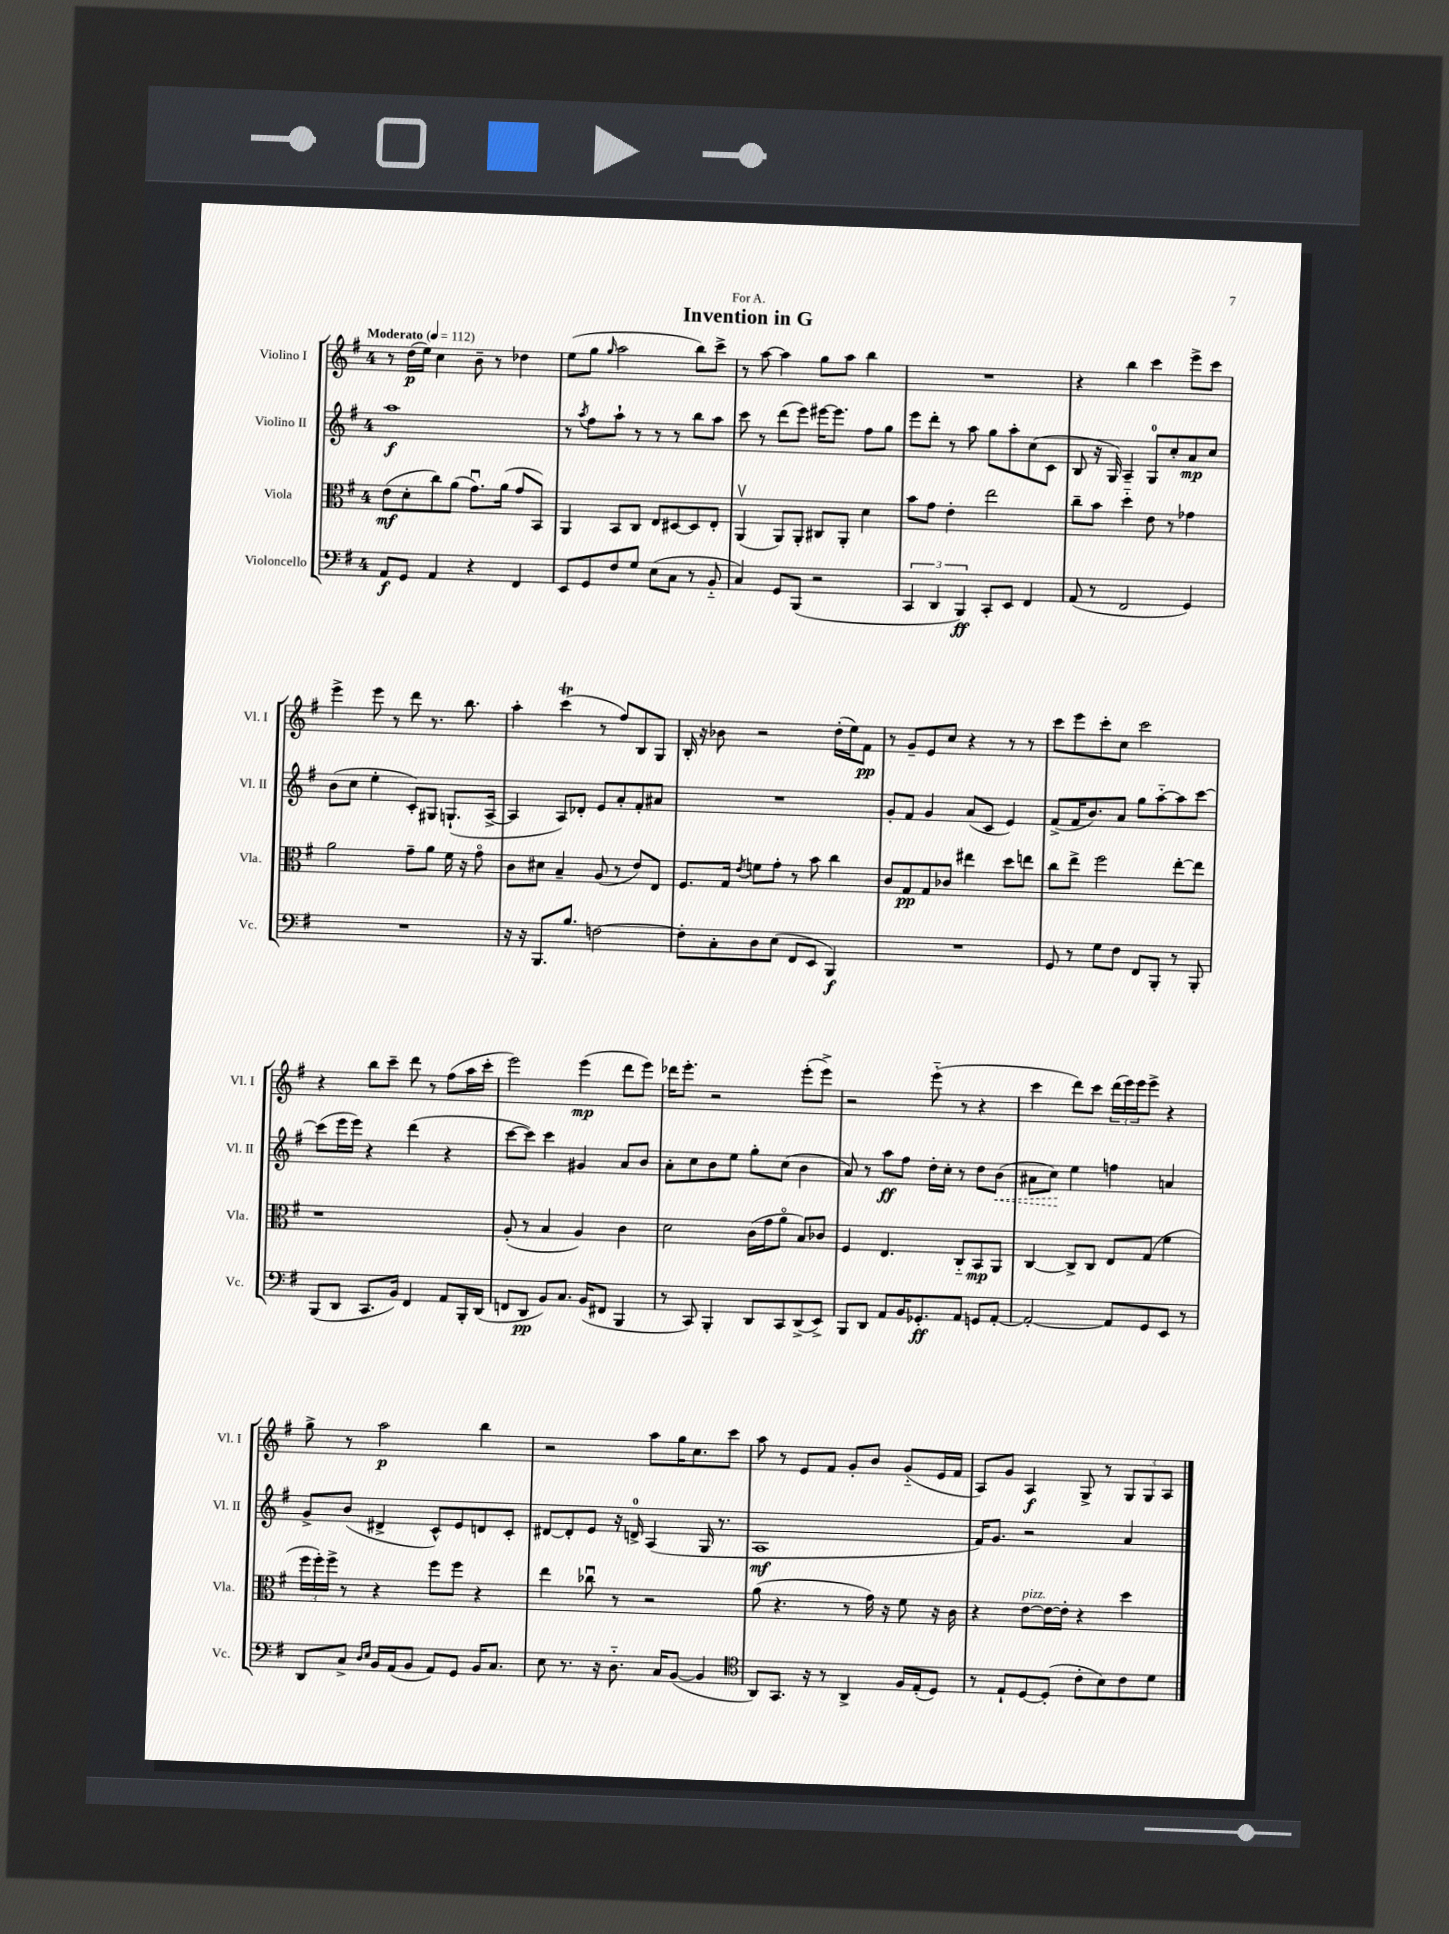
\header { title = "Invention in G" dedication = "For A." }
<<
\new StaffGroup <<
\new Staff = "s0" \with { instrumentName = "Violino I" shortInstrumentName = "Vl. I" } {
    \clef treble \key g \major \once \override Staff.TimeSignature.style = #'single-digit \time 4/4 \tempo "Moderato" 4 = 112
    r8 d''16\p( e''16) c''4 b'8-- r8 des''4 |
    e''8( g''8 \grace { g''16 } a''2 b''8) c'''8-> |
    r8 a''8~ a''4 g''8 a''8 b''4 |
    R1 |
    r4 b''4 c'''4 e'''8-> c'''8 |
    e'''4-> e'''8 r8 d'''8 r8. b''8. |
    a''4-. c'''4\trill( r8 fis''8) b8 g8 |
    b16-. r16 bes'8 r2 d''16-.( e''16) fis'8\pp |
    r8 g'8-- e'8 c''8 r4 r8 r8 |
    c'''8 e'''8 c'''8-. c''8 c'''2 |
    r4 b''8 c'''8-- d'''8 r8 fis''8( a''16 c'''16-. |
    e'''2) e'''4\mp( d'''8 e'''8) |
    des'''16 e'''8.-. r2 e'''8-.( e'''8->) |
    r2 e'''8-_( r8 r4 |
    c'''4 d'''8) c'''8 \tuplet 3/2 { d'''16( e'''16) e'''16 } e'''8-> r4 |
    g''8-> r8 a''2\p b''4 |
    r2 a''8 g''16 c''8. c'''8 |
    a''8 r8 e'8 fis'8 g'8-. b'8 g'8-_( e'16 fis'16 |
    a8) g'8 a4\f g8-> r8 \tuplet 3/2 { g8 g8 a8 } \bar "|." |
}
\new Staff = "s1" \with { instrumentName = "Violino II" shortInstrumentName = "Vl. II" } {
    \clef treble \key g \major \once \override Staff.TimeSignature.style = #'single-digit \time 4/4
    a''1\f |
    r8 \acciaccatura { a''8 } fis''8 a''8-! r8 r8 r8 b''8 a''8 |
    c'''8 r8 d'''8( e'''8) eis'''16~ eis'''8. fis''8 g''8 |
    e'''8 d'''8-. r8 a''8 g''8 a''8-. c''8( c'8 |
    b8 r16 g16) a4-- g8-0 c''8-. a'8\mp c''8 |
    b'8( c''8 e''4-. c'8-.) gis8 g8.-!( a16~-> |
    a4 a8) des'8-. e'8 a'8-. fis'8-. ais'8 |
    R1 |
    g'8-. fis'8 g'4 a'8( c'8 e'4) |
    fis'8->( fis'16 b'8.) a'8 g''8 a''8~-_ a''8 c'''8~ |
    c'''8( e'''16 e'''16) r4 d'''4( r4 |
    c'''8~ c'''8) c'''4 gis'4 a'8 b'8 |
    a'8-. c''8 b'8 e''8 g''8-. c''8( b'4 |
    a'8) r8 a''8\ff fis''8 d''16-. c''16-. r8 d''8 \once \override Hairpin.style = #'dashed-line b'8\<( |
    ais'8 c''8\!) e''4 f''4 a'4 |
    g'8-> b'8( dis'4-> c'8-^) e'8 d'8 c'8-. |
    dis'8~ dis'8-. e'8 r16 d'16-0-> a4( g16 r8. |
    a1\mf |
    fis'16) g'8. r2 a'4 \bar "|." |
}
\new Staff = "s2" \with { instrumentName = "Viola" shortInstrumentName = "Vla." } {
    \clef alto \key g \major \once \override Staff.TimeSignature.style = #'single-digit \time 4/4
    e'8\mf( d'8-. c''8) a'8( g'8.\downbow) a'16( g'8 b,8) |
    a,4 b,8 c8 e8 dis8~ dis8 e8-. |
    a,4\upbow( a,8) a,8-. cis8 a,8-. d'4 |
    b'8 g'8 e'4-. e''2 |
    c''8-- b'8 d''4-_ e'8 r8 ges'4 |
    a'2 g'8-- a'8 fis'16 r16 g'8\flageolet |
    c'8 dis'8 b4-- a8( r8 e'8) e8 |
    fis8. g16 \acciaccatura { e'8 } f'8 g'8-. r8 b'8 c''4 |
    c'8 g8\pp g8 ces'8 eis''4 d''8 e''8 |
    c''8 e''8-> fis''2 e''8~-. e''8 |
    r1 |
    a8-.( r8 b4 a4) c'4 |
    d'2 c'16( g'16 a'8\flageolet b8) ces'8 |
    fis4 e4. c8-_ b,8\mp a,8 |
    c4~ c8-> c8 e8 g8( fis'4 |
    \tuplet 3/2 { fis''16 fis''16-.) fis''16-> } r8 r4 fis''8 fis''8 r4 |
    e''4 ces''8\downbow r8 r2 |
    a'8( r4. r8 g'16) r16 fis'8 r16 c'16 |
    r4 e'8~^\markup { \italic "pizz." } e'16~ e'16-. r4 d''4 \bar "|." |
}
\new Staff = "s3" \with { instrumentName = "Violoncello" shortInstrumentName = "Vc." } {
    \clef bass \key g \major \once \override Staff.TimeSignature.style = #'single-digit \time 4/4
    a,8\f g,8 a,4 r4 fis,4 |
    e,8 g,8 fis8 g8 e8( c8 r8 b,8-_ |
    c4) g,8 b,,8( r2 |
    \tuplet 3/2 { c,4 d,4 b,,4\ff) } c,8-. e,8 fis,4 |
    a,8( r8 fis,2 g,4) |
    R1 |
    r16 r16 b,,8. b8. f2~ |
    f8-. c8-. d8 e8( fis,8 e,8 b,,4\f) |
    R1 |
    g,8 r8 g8 fis8 fis,8 b,,8-. r8 b,,8-. |
    b,,8( d,8 c,8. b,16) fis,4 a,8 b,,16-. d,16( |
    f,8 d,8\pp b,8) c8. b,16( fis,8 b,,4 |
    r8 c,8) b,,4-. d,8 c,8 d,8->( e,8->) |
    b,,8 d,8 a,8 b,16 ges,8.-.\ff a,8 g,8 a,8~-. |
    a,2~-. a,8 g,8 e,8 r8 |
    d,8 c8-> \grace { d16 e16 } b,16 a,16( b,8 a,8) g,8 b,16 c8. |
    e8 r8. r16 d8.-_ c16 b,8~( b,4 |
    \clef tenor a,8) g,8. r16 r8 a,4-> fis16 e16-.( d8) |
    r8 e8-! d8~ d8-.( c'8-. b8) c'8 d'8 \bar "|." |
}
>>
>>
